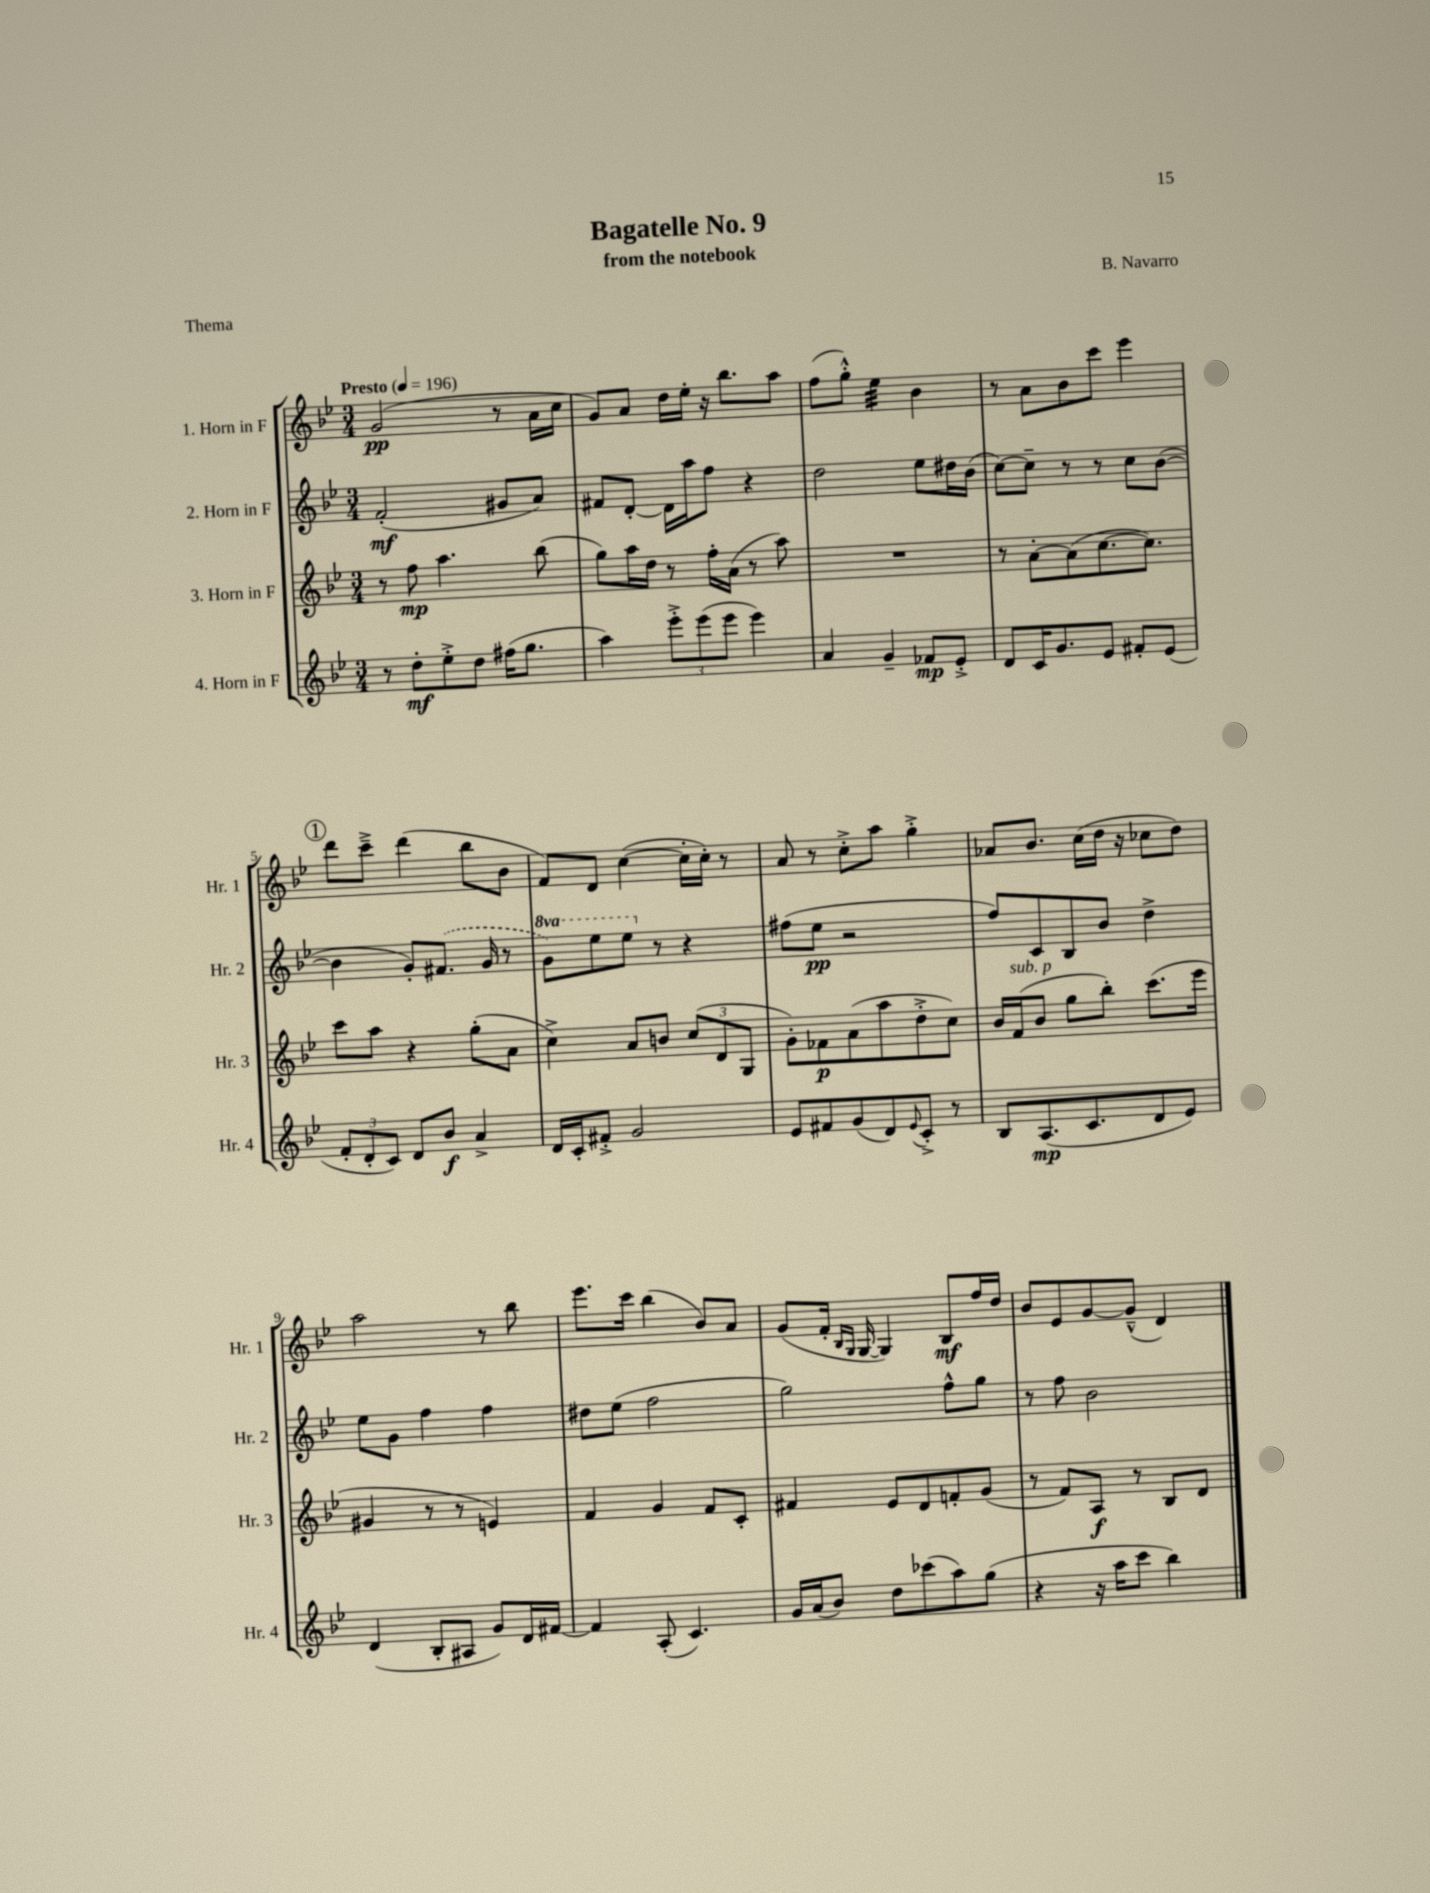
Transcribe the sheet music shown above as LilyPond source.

\header { title = "Bagatelle No. 9" composer = "B. Navarro" subtitle = "from the notebook" piece = "Thema" }
<<
\new StaffGroup <<
\new Staff = "s0" \with { instrumentName = "1. Horn in F" shortInstrumentName = "Hr. 1" } {
    \clef treble \key bes \major \numericTimeSignature \time 3/4 \tempo "Presto" 4 = 196
    g'2\pp( r8 a'16 c''16 |
    g'8) a'8 d''16 ees''16-. r16 bes''8. a''8 |
    f''8( g''8-.-^) ees''4:32 bes'4 |
    r8 a'8 bes'8 c'''8 ees'''4 |
    \mark \markup { \circle "1" } d'''8 c'''8---> d'''4( bes''8 bes'8 |
    f'8) d'8 c''4~( c''16-. c''16-.) r8 |
    a'8 r8 c''8-.-> a''8 g''4-.-> |
    aes'8 bes'8. c''16( d''16 r16 ces''8 d''8) |
    a''2 r8 bes''8 |
    ees'''8. c'''16 bes''4( bes'8) a'8 |
    g'8( f'16-. \grace { bes16 g16 } g16~ g4) bes8\mf f''16 d''16 |
    bes'8 ees'8 g'8~ g'8---^( d'4) \bar "|." |
}
\new Staff = "s1" \with { instrumentName = "2. Horn in F" shortInstrumentName = "Hr. 2" } {
    \clef treble \key bes \major \numericTimeSignature \time 3/4 \set Staff.ottavationMarkups = #ottavation-simple-ordinals
    f'2-.\mf( gis'8 a'8) |
    fis'8 d'8~-. d'16 a''16 f''8 r4 |
    d''2 ees''8 dis''16 bes'16( |
    c''8~) c''8-- r8 r8 c''8 bes'8~( |
    \mark \markup { \circle "1" } bes'4 g'8-.) \once \slurDashed fis'8.( g'16 r8 |
    \ottava #1 g''8) ees'''8 ees'''8 \ottava #0 r8 r4 |
    fis''8( ees''8\pp r2 |
    f''8) c'8 bes8 bes'8 d''4-> |
    ees''8 g'8 f''4 f''4 |
    dis''8 ees''8( f''2 |
    g''2) f''8-^ g''8 |
    r8 f''8 bes'2 \bar "|." |
}
\new Staff = "s2" \with { instrumentName = "3. Horn in F" shortInstrumentName = "Hr. 3" } {
    \clef treble \key bes \major \numericTimeSignature \time 3/4
    r8 f''8\mp a''4. bes''8( |
    g''8) a''16 d''16 r8 f''16-. a'16( r8 a''8) |
    R2. |
    r8 a'8~-. a'8( c''8.~ c''8.) |
    \mark \markup { \circle "1" } c'''8 a''8 r4 g''8-.( a'8 |
    c''4->) a'8 b'8 \tuplet 3/2 { c''8( d'8 g8 } |
    g'8-.) fes'8\p a'8( a''8 d''8-.-> c''8) |
    bes'16 f'16^\markup { \italic "sub. p" }( bes'8 g''8 bes''8-.) c'''8.( ees'''16 |
    gis'4 r8 r8 e'4) |
    f'4 g'4 f'8 c'8-. |
    fis'4 ees'8 d'8 f'8-. g'8( |
    r8 f'8) a8\f r8 bes8 d'8 \bar "|." |
}
\new Staff = "s3" \with { instrumentName = "4. Horn in F" shortInstrumentName = "Hr. 4" } {
    \clef treble \key bes \major \numericTimeSignature \time 3/4
    r8 d''8-.\mf ees''8-.-> d''8 fis''16( g''8. |
    a''4) \tuplet 3/2 { ees'''8-.-> ees'''8( ees'''8 } ees'''4) |
    a'4 g'4-- fes'8\mp ees'8-.-> |
    d'8 c'16 g'8. ees'8 fis'8-. ees'8( |
    \mark \markup { \circle "1" } \tuplet 3/2 { f'8-. d'8-. c'8) } d'8 bes'8\f a'4-> |
    d'16 c'16-. fis'8-.-> g'2 |
    ees'8 fis'8 g'8( d'8) \appoggiatura { ees'8 } c'8-.-> r8 |
    bes8 a8.\mp( c'8. d'8 ees'8) |
    d'4( bes8-. ais8 g'8) d'16 fis'16~ |
    fis'4 a8-.( c'4.) |
    g'16 a'16( bes'8) d''8 ces'''8( a''8) g''8( |
    r4 r16 a''16 c'''8 bes''4) \bar "|." |
}
>>
>>
